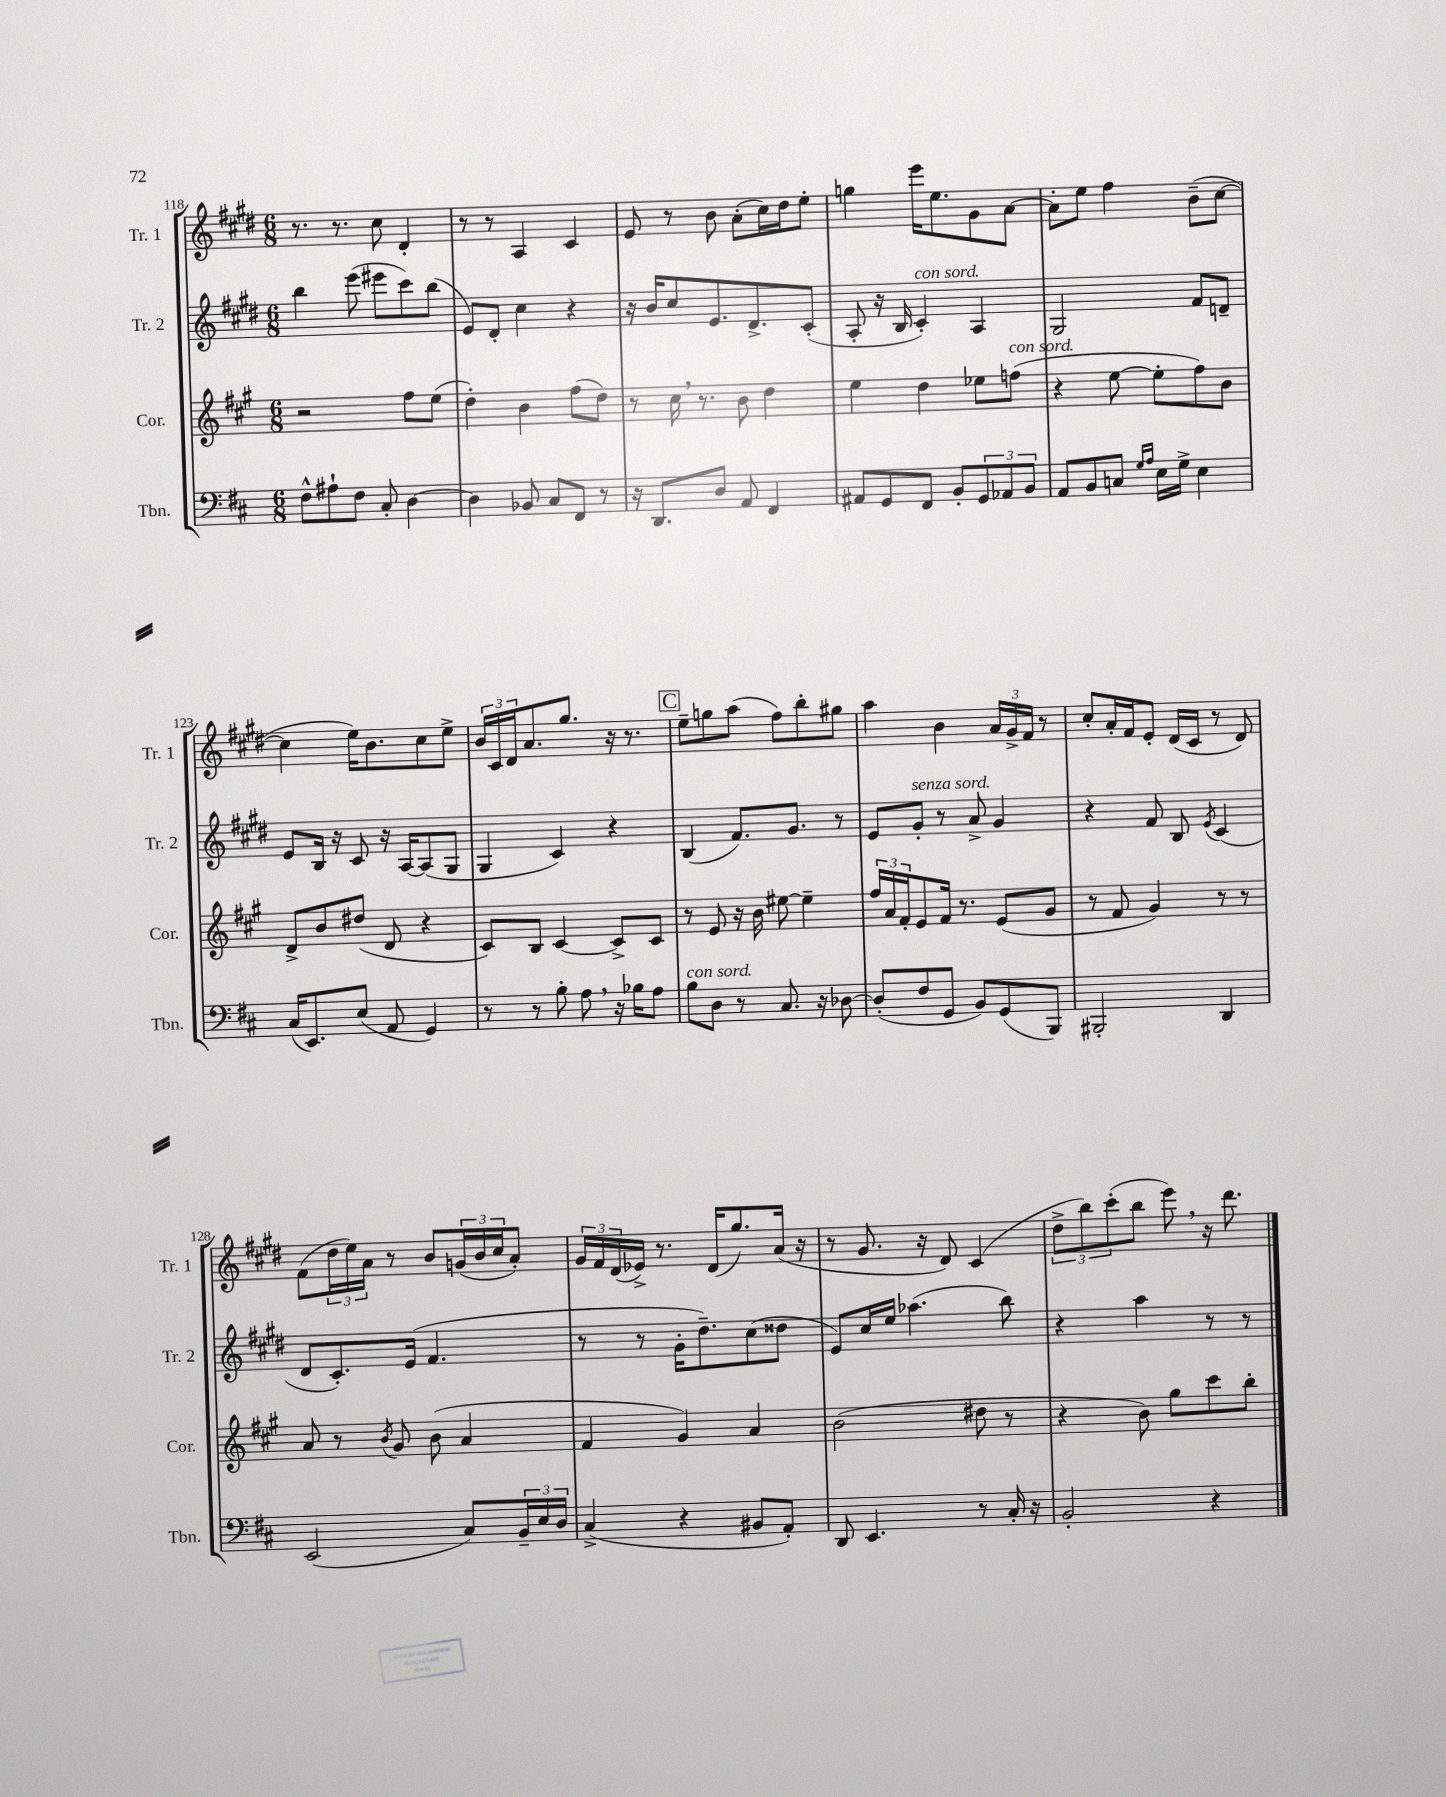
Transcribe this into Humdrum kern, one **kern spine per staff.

**kern	**kern	**kern	**kern
*part4	*part3	*part2	*part1
*staff4	*staff3	*staff2	*staff1
*I"Tbn.	*I"Cor.	*I"Tr. 2	*I"Tr. 1
*I'Tbn.	*I'Cor.	*I'Tr. 2	*I'Tr. 1
*clefF4	*clefG2	*clefG2	*clefG2
*k[f#c#]	*k[f#c#g#]	*k[f#c#g#d#]	*k[f#c#g#d#]
*M6/8	*M6/8	*M6/8	*M6/8
=118	=118	=118	=118
8F#^^\L	2r	4bb\	8.r
8A#X`\	.	.	.
.	.	.	8.r
8F#\J	.	(8eee\	.
8C#'/	.	8eee#X\L	8cc#\
[4D\	8ff#\L	8ccc#\)	4d#'/
.	(8ee\J	(8bb\J	.
=119	=119	=119	=119
4D\]	4dd'\)	8e/L)	8r
.	.	8d#'/J	8r
8BB-X/	4b\	4cc#\	4A/
8C#/L	.	.	.
8FF#/J	(8ff#\L	4r	4c#/
8r	8dd\J)	.	.
=120	=120	=120	=120
16r	8r	16r	8e/
8.DD/L	.	16b/KL	.
.	16cc#,\	8cc#/	8r
.	8.r	.	.
8D/J	.	8.e/	8b\
8AA/	8b\	.	(8a'\L
.	.	8.d#^/	.
4FF#/	4dd\	.	16cc#\L)
.	.	.	16dd#\J
.	.	(8c#'/J	8ee'\J
=121	=121	=121	=121
8AA#X/L	4ee\	8A'/	4ggn\
8GG/	.	16r	.
.	.	16B/	.
!	!	!LO:TX:a:i:t=con sord.	!
8FF#/J	4dd\	4c#'/)	16eee\KL
.	.	.	8.ee\
8BB'/L	.	.	.
12GG/	8ee-X\L	4A/	8g#\
12AA-X/	.	.	.
!	!LO:TX:a:i:t=con sord.	!	!
.	(8ffn\J	.	[8a\J
12BB/J	.	.	.
=122	=122	=122	=122
8AA/L	4r	2G#/	8a'\L]
8BB/	.	.	8ee\J
8Cn/J	[8ee\	.	4ff#\
16qqG/LL	.	.	.
16qqA/JJ	.	.	.
16E\LL	8ee'\L]	.	.
16G^\JJ	.	.	.
4E\	8ff#\)	8f#/L	(8b~\L
.	8b\J	8dn~/J	[8cc#\J
!!LO:LB:g=z
=123	=123	=123	=123
(16C#/KL	8d^/L	8e/L	4cc#\]
8.EE/)	.	.	.
.	8b/	16B/Jk	.
.	.	16r	.
(8E/J	(8dd#X/J	8c#/	16ee\KL)
.	.	.	8.b\
8AA/	8d/	16r	.
.	.	[16A/KL	.
4GG/)	4r	(8A/]	8cc#\
.	.	8G#/J	8ee^\J
=124	=124	=124	=124
8r	8c#/L)	4G#/	24b/LL
.	.	.	24c#/
.	.	.	24d#/J
8r	8B/J	.	8.a/
8B'\	[4c#/	4c#/)	.
.	.	.	8.gg#/J
8A,\	.	.	.
16r	8c#^/L]	4r	16r
16B-X\KL	.	.	8.r
8A\J	8c#/J	.	.
!!LO:REH:place=s1:t=C
=125	=125	=125	=125
!LO:TX:a:i:t=con sord.	!	!	!
8B\L	8r	(4B/	8ee~\L
8D\J	8e/	.	8ggn\
8r	16r	8.f#/L)	(8aa\J
.	16b\	.	.
8.C#/	[8ee#X\	.	8ff#\L)
.	.	8.g#/J	.
.	4ee#~\]	.	8bb'\
16r	.	.	.
[8D-X\	.	8r	8gg#X\J
=126	=126	=126	=126
(8D-'/L]	24ff#/LL	8e/L	4aa\
.	24a/	.	.
.	24f#'/J	.	.
!	!	!LO:TX:a:i:t=senza sord.	!
8F#/	8e/	8g#'/J	.
8GG/J	16f#/Jk	8r	4b\
.	8.r	.	.
8BB/L)	.	8a^/	.
(8GG/	(8e/L	4g#/	24a/LL
.	.	.	24g#^/
.	.	.	24f#/JJ
8BBB/J)	8g#/J	.	8r
=127	=127	=127	=127
2BBB#X'/	8r	4r	8cc#'/L
.	8f#/	.	16a'/L
.	.	.	16f#/J
.	4g#/)	8f#/	8e'/J
.	.	8B/	(16d#/LL
.	.	.	16c#/JJ
.	.	8qe/	.
4DD/	8r	(4c#/	8r
.	8r	.	8d#/)
!!LO:LB:g=z
=128	=128	=128	=128
(2EE/	8a/	8d#/L	(8f#\L
.	8r	8.c#'/)	24dd#\L
.	.	.	24ee\)
.	.	.	24a\JJ
.	8qb/	.	.
.	8g#/	.	8r
.	.	(16e/Jk	.
.	(8b\	4.f#/	8b/L
8C#/L)	4a/	.	(24gn/L
.	.	.	24b/
.	.	.	24cc#/J
24BB~/L	.	.	8a'/J)
24E/	.	.	.
24D/JJ	.	.	.
=129	=129	=129	=129
(4C#^/	4f#/	8r	24g#/LL
.	.	.	24f#/
.	.	.	(24d#/
.	.	8r	16e-X^/JJ)
.	.	.	8.r
4r	4g#/)	16g#'\KL	.
.	.	8.dd#~\)	.
.	.	.	(16d#/KL
.	.	.	8.gg#/)
8BB#X/L	4a/	(8cc#\	.
8AA'/J)	.	8dd##X\J	(16a/Jk
.	.	.	16r
=130	=130	=130	=130
8DD/	(2b\	8e/L)	8r
4.EE/	.	16cc#/L	8.g#/
.	.	16ee/JJ	.
.	.	(4.aa-X\	.
.	.	.	16r
.	.	.	8d#/)
8r	8dd#X\	.	(4c#/
16C#'/	8r	8bb\)	.
16r	.	.	.
=131	=131	=131	=131
2BB'/	4r	4r	12dd#^\L
.	.	.	12bb\)
.	.	.	(12ccc#'\
.	8b\)	4aa\	8bb\J
.	8gg#\L	.	8eee,\)
4r	8ccc#\	8r	16r
.	.	.	8.ddd#\
.	8bb'\J	8r	.
==	==	==	==
*-	*-	*-	*-
